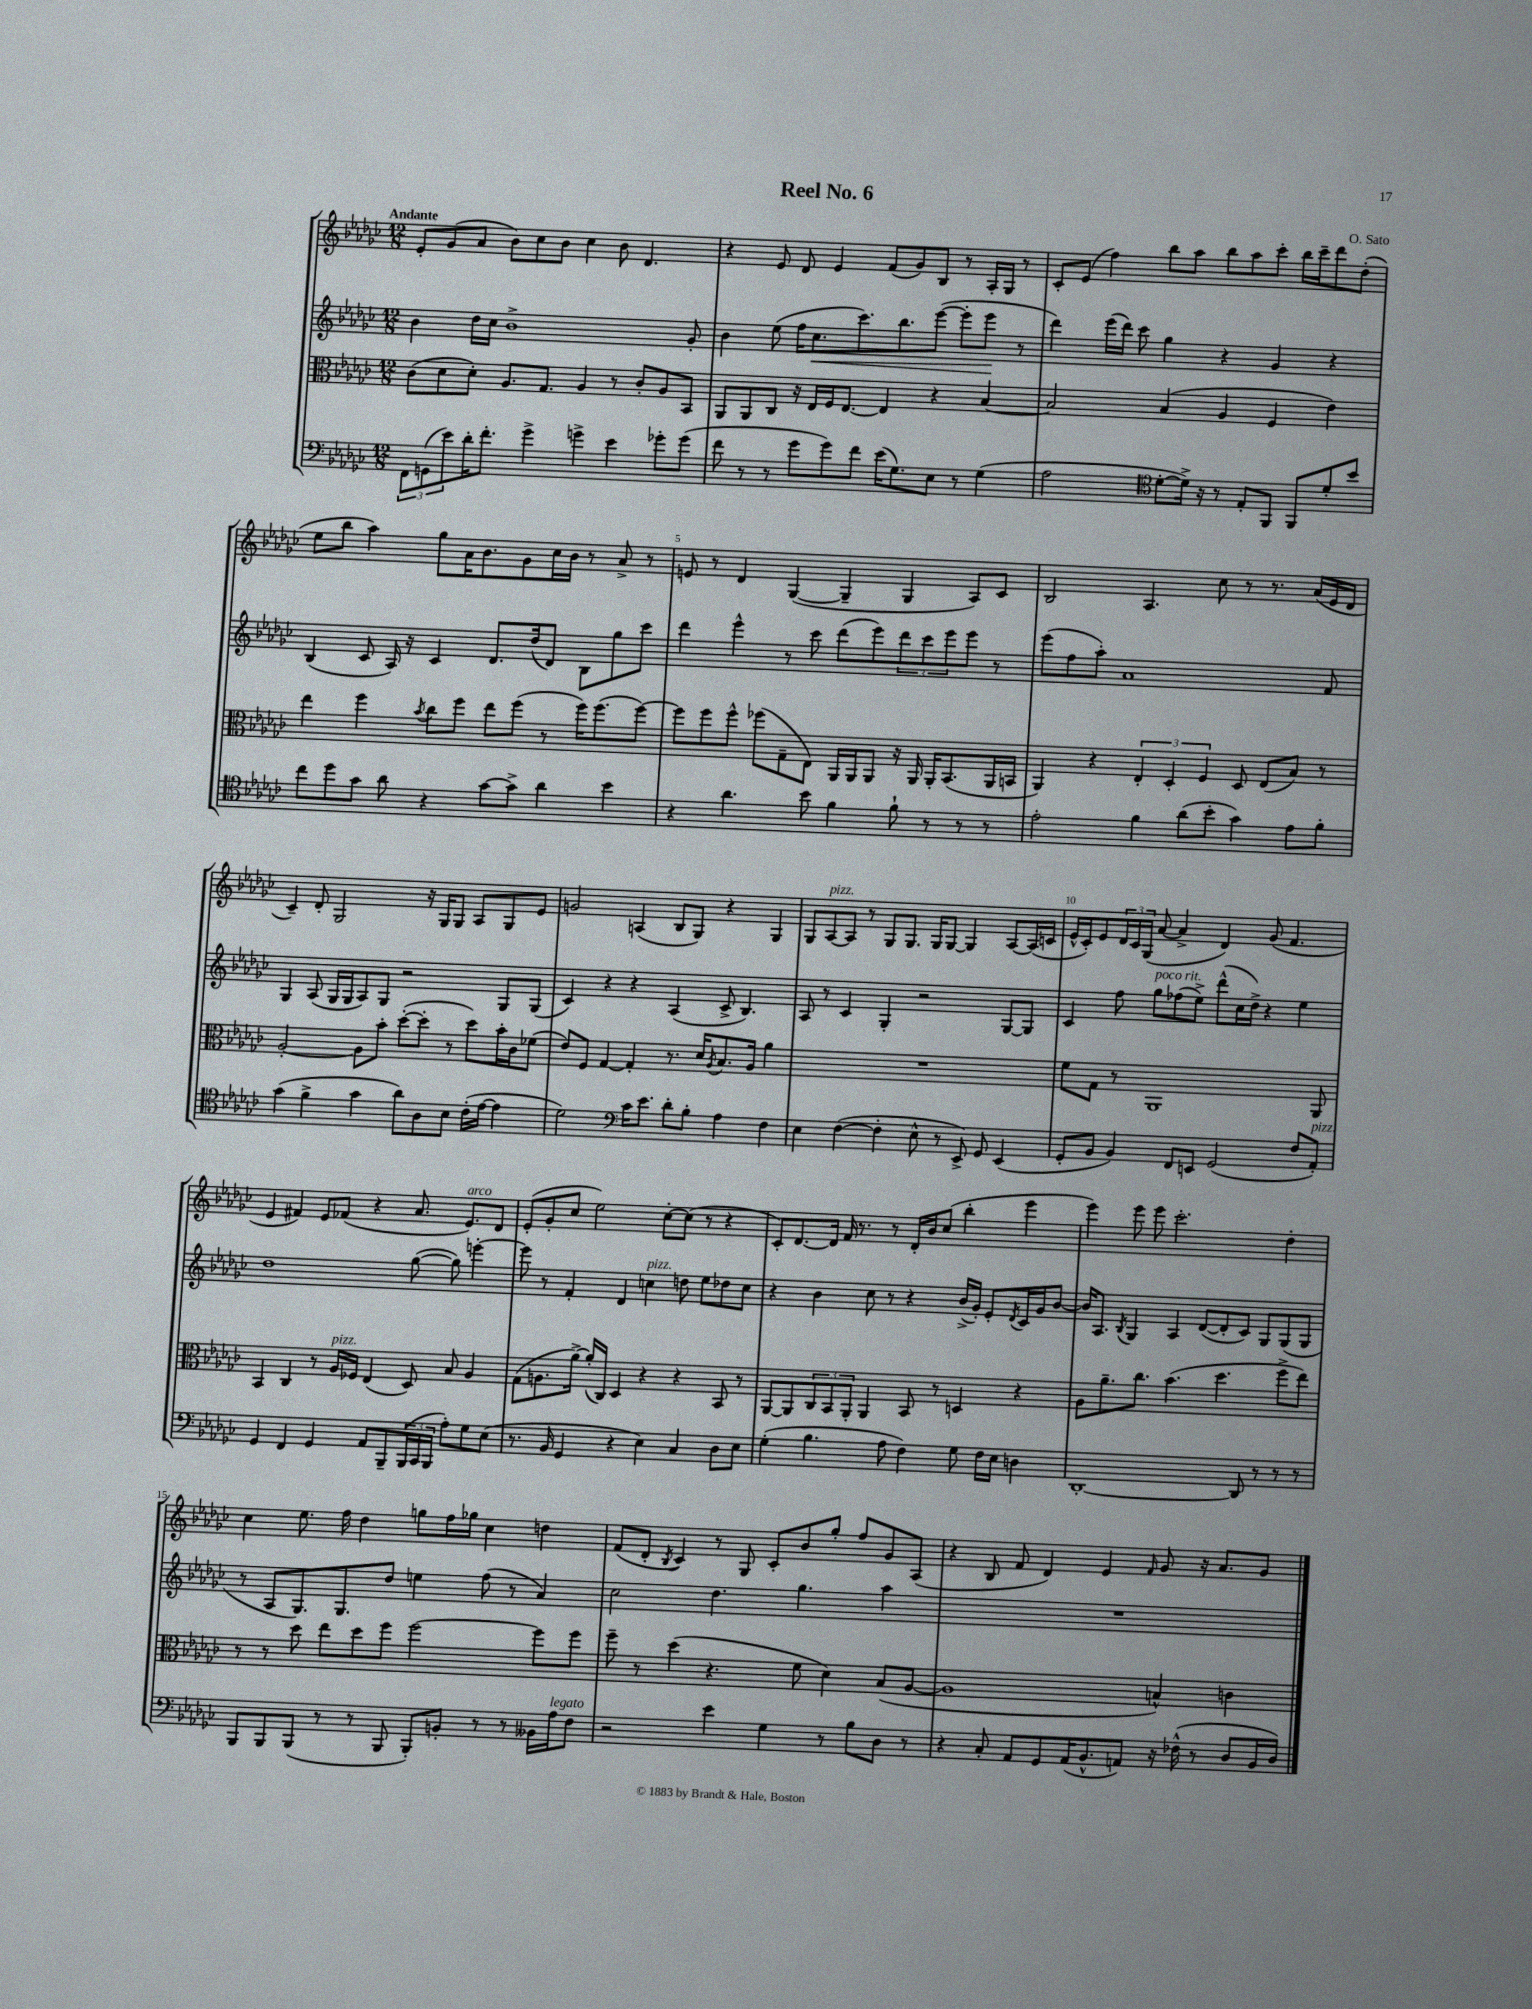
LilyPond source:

\header { title = "Reel No. 6" composer = "O. Sato" }
<<
\new StaffGroup <<
\new Staff = "s0" {
    \clef treble \key ges \major \numericTimeSignature \time 12/8 \tempo "Andante"
    ees'8-. ges'8( aes'8 bes'8) ces''8 bes'8 ces''4 bes'8 des'4. |
    r4 ees'8 des'8 ees'4 f'8( ges'8) bes8 r8 aes16-. ges16 r8 |
    ces'8-. ees'8( f''4) bes''8 aes''8 bes''8 aes''8 ces'''8-. bes''16 ces'''16-- des'''8 des''8-.( |
    ees''8 bes''8 aes''4) ges''8 aes'16 bes'8. ges'8 ces''16 bes'16 r8 aes'8-> r8 |
    e'8 r8 des'4 ges4~( ges4-- ges4 aes8) ces'8 |
    bes2 aes4. ces''8 r8 r8. aes'16( ees'16 des'16 |
    ces'4--) des'8-. ges2 r16 ges16 ges8 aes8 ges8 ees'8 |
    g'2 a4( bes8 ges8) r4 ges4 |
    ges8 aes8~^\markup { \italic "pizz." } aes8 r8 ges8 ges8. ges16 ges8~ ges4 aes8~ aes16( c'16 |
    ees'16-^ ces'16-.) ees'8 \tuplet 3/2 { des'16 ces'16 ges16( } aes'8~ aes'4-> des'4) ges'8( f'4. |
    ees'4 fis'4) ees'8 fes'8( r4 aes'8. ees'8.^\markup { \italic "arco" }) des'8 |
    ees'8-.( ges'8-. ces''8 ees''2) ces''8~-. ces''8( r8 r4 |
    ces'8-.) des'8.~ des'16 f'16 r8. r8 des'16-. bes'16 ces''8( bes''4-. ees'''4 |
    ees'''4) ees'''8 ees'''8 ces'''2.-. des''4-. |
    ces''4 ees''8. f''16 des''4 g''8 f''16 ges''16 ces''4 d''4 |
    f'8( des'8-. \acciaccatura { bes8 } ces'4) r8 ges8 ces'8-. bes'8 ges''8-. f''8 ges'8 aes8( |
    r4 bes8 f'8 des'4) ees'4 \grace { f'16 } ges'8 r16 aes'8. ges'8 \bar "|." |
}
\new Staff = "s1" {
    \clef treble \key ges \major \numericTimeSignature \time 12/8
    bes'4 des''16 ces''16 bes'1-> ges'8-. |
    bes'4 ees''8( f''16 ces''8.\< ces'''8.) bes''8. ees'''8~( ees'''8-. ees'''8\! r8 |
    des'''4) ees'''16( des'''16) ces'''8 ges''4 r4 ges'4 r4 |
    bes4( ces'8 aes16) r16 ces'4 des'8. des''16( des'8) bes8 ges''8 ces'''8 |
    des'''4 ees'''4-^ r8 ces'''8 des'''8( ees'''8) \tuplet 3/2 { des'''8 ces'''8 ees'''8 } ees'''8 r8 |
    ees'''8( f''8 aes''8-.) aes'1 f'8 |
    ges4 aes8( ges16 ges16 aes8) ges8 r2 ges8 ges8( |
    ces'4) r4 r4 aes4( ces'8-> bes4.) |
    aes8 r8 ces'4 ges4-. r2 ges8~ ges8 |
    ces'4 f''8 ges''8^\markup { \italic "poco rit." } fes''8( ees''8->) des'''8-^( ces''16 des''16->) r4 ees''4 |
    des''1 ges''8~( ges''8) e'''4~-. |
    e'''8 r8 f'4-. des'4 c''4^\markup { \italic "pizz." } d''8 ees''8 des''8 c''8 |
    r4 bes'4 ces''8 r8 r4 bes'16->( ges'16-.) ees'8-. \acciaccatura { des'8 } ces'16 ges'16 bes'8~ |
    bes'16 aes8. \acciaccatura { bes8 } ges4 aes4 des'8~( des'8-. ces'8) ges8 ges8( ges8 |
    r8 aes8 ges8.) ges8. des''8 e''4 f''8( r8 aes'4) |
    ces''2 des''4. ges''4. aes''4 |
    R1. \bar "|." |
}
\new Staff = "s2" {
    \clef alto \key ges \major \numericTimeSignature \time 12/8
    ces'8( des'8 des'8-.) aes8. ges8. aes4 r8 ces'8-. aes8 bes,8 |
    aes,8 aes,8 ces8 r16 ees16 f16 ees8.~ ees4 r4 bes4~ |
    bes2 bes4( aes4 f4 ees'4) |
    ees''4 f''4 \acciaccatura { bes'8 } ces''8 f''8 ees''8 f''8( r8 f''16) f''8.( f''8~) |
    f''8 f''8 f''8-^ fes''8( ges8-- ees8) aes,16 aes,16 aes,8 r16 aes,16 aes,16-. bes,8.( aes,16 b,16 |
    aes,4) r4 \tuplet 3/2 { ees4-. des4-. f4 } des8 ees8( bes8) r8 |
    aes2~-. aes8 bes'8-. des''8~-.( des''8-. r8 des''8) bes'16-. ces'16 fes'8( |
    ees'8) f8 ges4~ ges4-. r8. des'16 \acciaccatura { aes8 } bes8. aes16 aes'4 |
    R1. |
    f'8 ges8 r8 aes,1 aes,8 |
    bes,4 ces4 r8 aes16^\markup { \italic "pizz." } fes16 ees4( des8) bes8 aes4 |
    ges8( a8. aes'16~->) aes'16-.( ces16) des4 r4 r4 bes,8 r8 |
    aes,8~ aes,8 \tuplet 3/2 { ces8 bes,8 aes,8-. } aes,4 bes,8 r8 d4 r4 |
    aes8 aes'8.-- ces''8. bes'4.( des''4. f''8-> ees''8) |
    r8 r8 des''8 ees''8 des''8 f''8 f''2~ f''8 f''8 |
    f''8-- r8 des''4( r4. f'8 des'4) bes8( aes8~ |
    aes1 b4-^) c'4 \bar "|." |
}
\new Staff = "s3" {
    \clef bass \key ges \major \numericTimeSignature \time 12/8
    \tuplet 3/2 { f,8 g,8( ees'8) } des'16-. f'8.-. ges'4-> g'4-> ees'4 ges'8-. ges'8( |
    f'8 r8 r8 ges'8 ges'8) f'8 ees'16( ges8.) ees8 r8 ges4( |
    aes2 \clef tenor des'8~-. des'16->) r16 r8 ees8-. f,8 f,8 des'8-. bes'8 |
    ces''8 des''8 ges'8 aes'8 r4 ges'8~ ges'8-> aes'4 bes'4 |
    r4 aes'4. bes'8 f'4 f'8-! r8 r8 r8 |
    ees'2-. f'4 aes'8( bes'8-. ges'4) ees'8 f'8-. |
    ges'4( f'4-> ges'4 aes'8) aes8 bes8 ces'16-.( ees'16~ ees'4 |
    des'2) \clef bass ces'16 ees'8. des'8-. bes8-. aes4 f4 |
    ees4 f4~( f4-. ees8-^ r8 ees,8->) ges,8 ees,4( |
    ges,8-. bes,8 bes,4) f,8 e,8 ges,2( f8 aes,8-.^\markup { \italic "pizz." }) |
    ges,4 f,4 ges,4 aes,8 bes,,8-- \tuplet 3/2 { bes,,16( ces,16 bes,,16 } aes8-.) ges8 ees8( |
    r8. bes,16 ges,4 r4 ees4) ces4 des8 ees8 |
    ges4-.( bes4. aes8 f4) ges8 f16 ees16 d4 |
    des,1~-. des,8 r8 r8 r8 |
    bes,,8 bes,,8 bes,,8( r8 r8 bes,,8 bes,,8-.) b,8-. r8 r8 beses,16 aes16^\markup { \italic "legato" } f8 |
    r2 ees'4 ges4 r8 bes8 des8 r8 |
    r4 ces8-. aes,8 ges,8 aes,16( bes,8.-^ a,8) r16 fes16-^( r8 des8 bes,16 des16) \bar "|." |
}
>>
>>
\layout { \context { \Score \override BarNumber.break-visibility = ##(#f #t #t) barNumberVisibility = #(every-nth-bar-number-visible 5) } }
